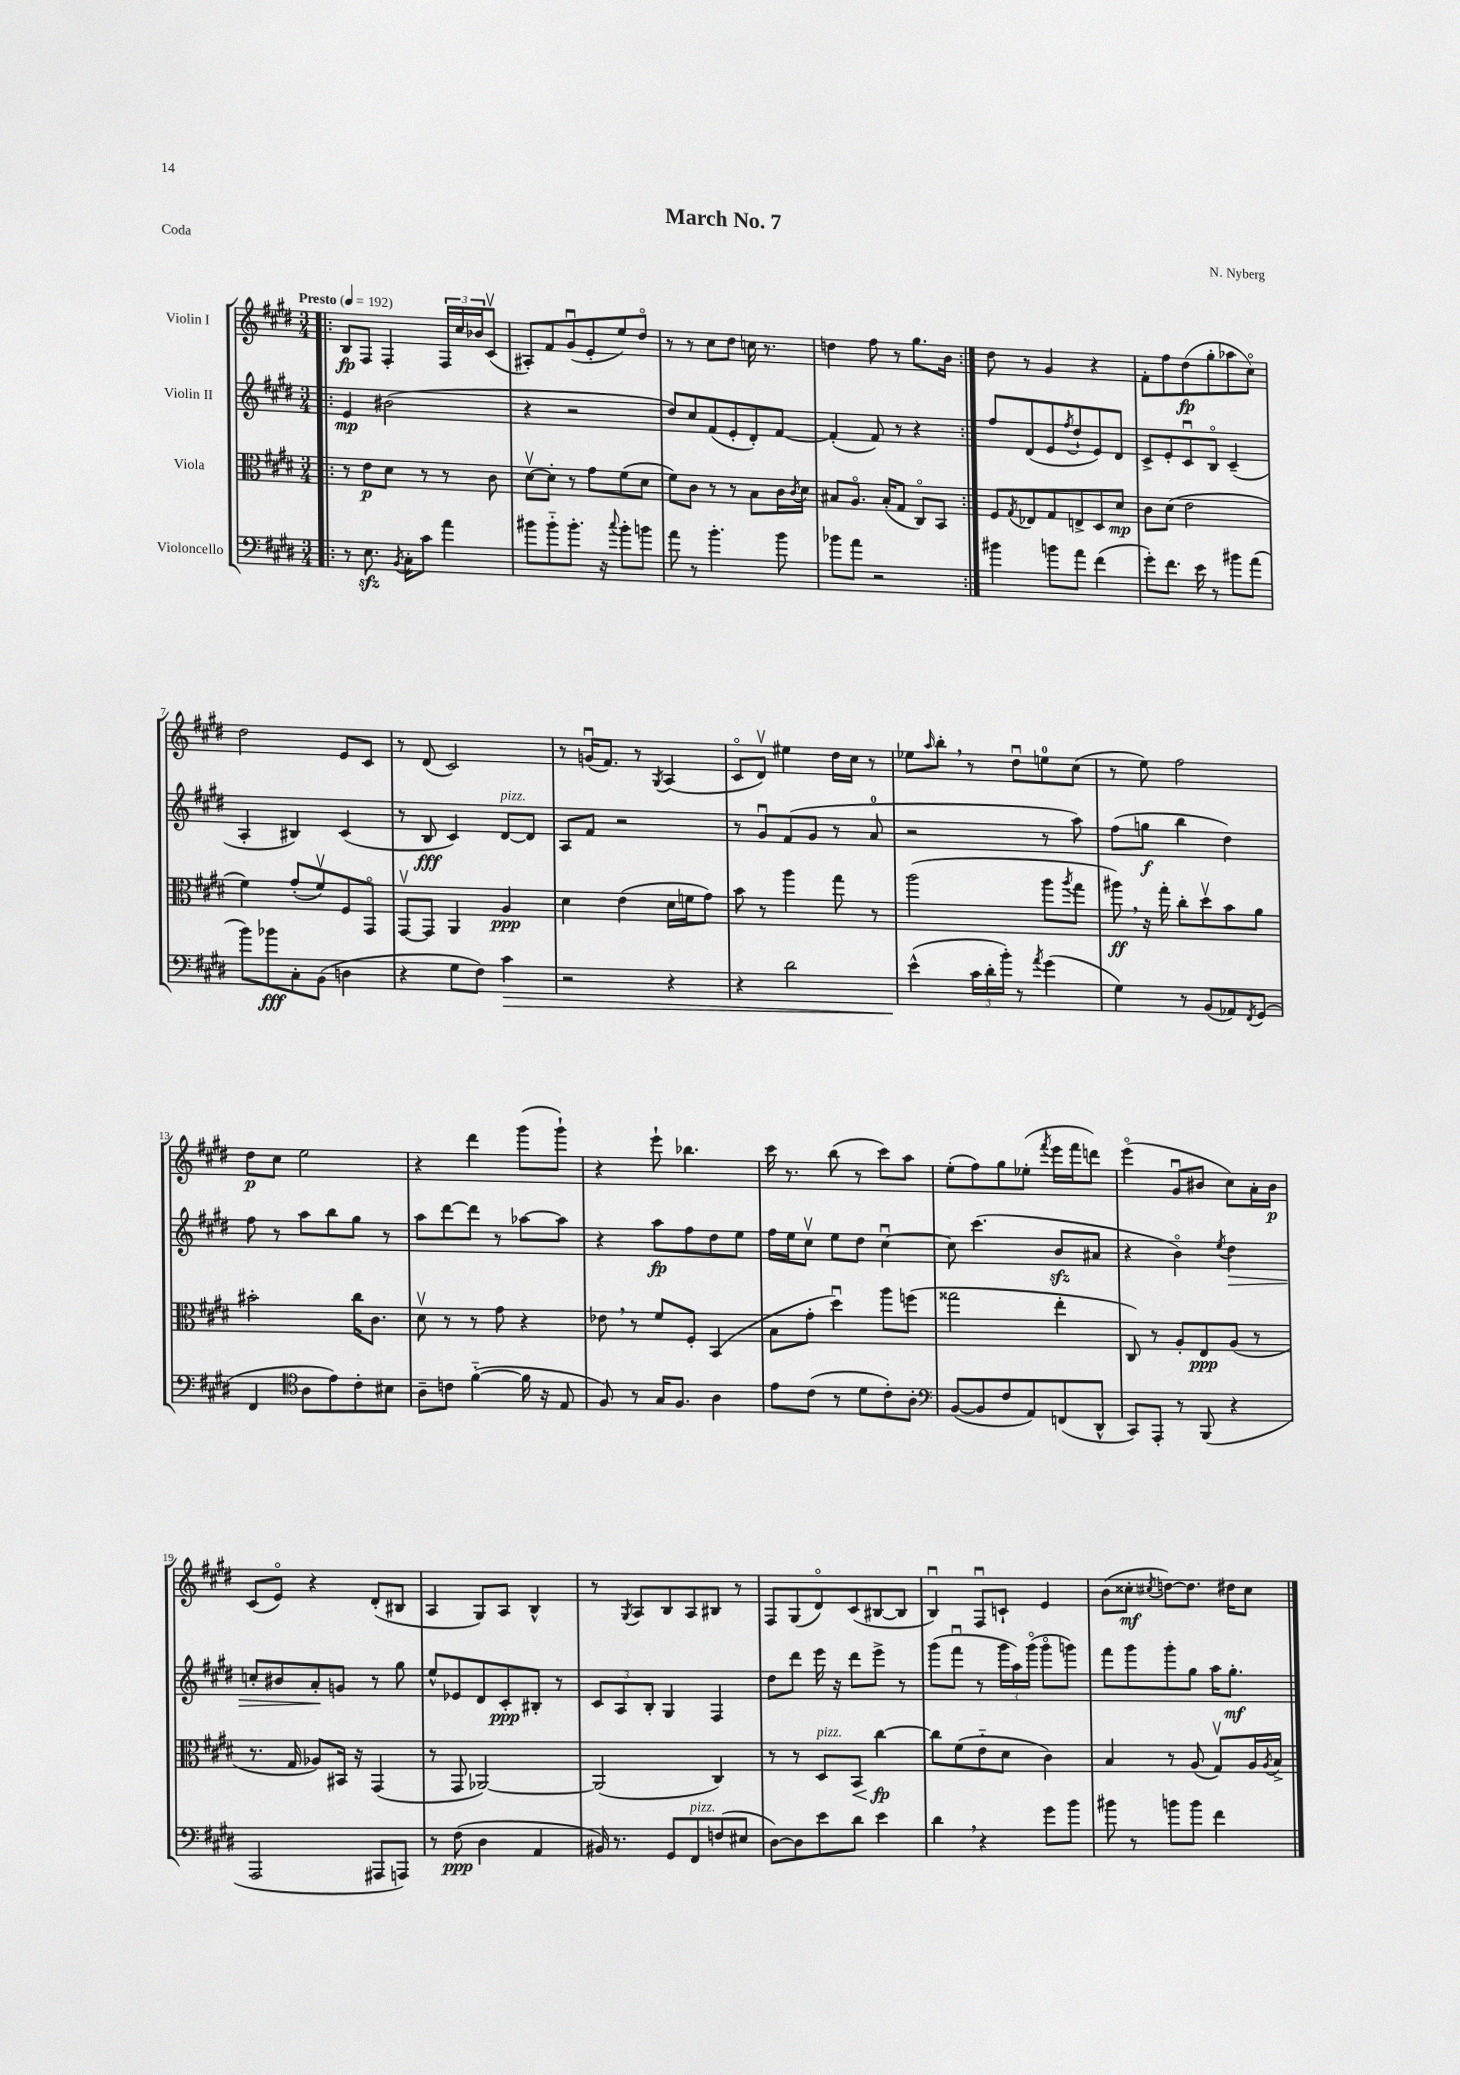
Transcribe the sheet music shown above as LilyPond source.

\header { title = "March No. 7" composer = "N. Nyberg" piece = "Coda" }
<<
\new StaffGroup <<
\new Staff = "s0" \with { instrumentName = "Violin I" } {
    \clef treble \key e \major \numericTimeSignature \time 3/4 \tempo "Presto" 4 = 192
    \repeat volta 2 { \bar ".|:" b8\fp fis8 fis4-. \tuplet 3/2 { fis16 cis''16 bes'16 } cis'8\upbow( |
    ais8-.) fis'8 gis'8\downbow( e'8-. e''8) dis''8\flageolet |
    r8 r8 cis''8 dis''8 c''16 r8. |
    d''4 fis''8 r8 gis''8. b'16 | }
    dis''8 r8 gis'4 r4 |
    fis'8-. fis''8 dis''8\fp( gis''8-. aes''8 cis''8\flageolet) |
    dis''2 e'8 cis'8 |
    r8 dis'8( cis'2) |
    r8 g'16\downbow( fis'8.) r8 \acciaccatura { gis8 } a4( |
    cis'8\flageolet dis'8\upbow) eis''4 dis''16 cis''16 r8 |
    ees''8 \grace { a''16 } b''8-. \breathe r8 dis''8\downbow e''8-0 cis''8( |
    r8 e''8) fis''2 |
    dis''8\p cis''8 e''2 |
    r4 dis'''4 gis'''8( gis'''8-!) |
    r4 e'''8-! bes''4. |
    cis'''16 r8. b''8( r8 cis'''8) a''8 |
    e''8-.( fis''8) gis''8 ees''8-.( \acciaccatura { fis'''8 } e'''16 fis'''16 d'''8) |
    e'''4\flageolet( gis'8\downbow bis'8 cis''8) a'16-. bis'16\p |
    cis'8( e'8\flageolet) r4 dis'8-.( bis8 |
    a4 gis8) a8 b4-^ |
    r8 \acciaccatura { gis8 } a8 b8 a8 bis8 r8 |
    fis8 gis8( dis'8\flageolet) cis'8( bis8~ bis8 |
    b4\downbow) fis8\downbow c'8-! e'4 |
    b'8( cisis''8-.\mf \acciaccatura { cis''8 } d''8~) d''8. dis''16 cis''8 \bar "|." |
}
\new Staff = "s1" \with { instrumentName = "Violin II" } {
    \clef treble \key e \major \numericTimeSignature \time 3/4
    \repeat volta 2 { \bar ".|:" e'4\mp bis'2( |
    r4 r2 |
    dis''8) cis''8 fis'8( e'8-. dis'8-.) fis'8~ |
    fis'4-.( fis'8) r8 r4 | }
    fis''8 dis'8( e'8 \acciaccatura { fis''8 } dis''8-! e'8) dis'8 |
    cis'8-> e'8-. cis'8\downbow b8\flageolet cis'4--( |
    a4-. bis4) cis'4( |
    r8 b8\fff cis'4) dis'8~^\markup { \italic "pizz." } dis'8 |
    a8 fis'8 r2 |
    r8 gis'8\downbow fis'8( gis'8 r8 a'8-0 |
    r2 r8 a''8) |
    fis''8( g''8\f b''4 dis''4) |
    fis''8 r8 a''8 b''8 gis''8 r8 |
    a''8 dis'''8~ dis'''8 r8 aes''8~ aes''8 |
    r4 a''8\fp fis''8 dis''8 e''8 |
    fis''16 e''16 cis''8\upbow e''8 dis''8 cis''4~\downbow |
    cis''8 cis'''4.( b'8\sfz ais'8 |
    r4 b'4\flageolet) \acciaccatura { e''8 } dis''4\> |
    c''8-. bis'8 a'8-.\! g'8 r8 gis''8 |
    e''8-^ ees'8 dis'8 cis'8-.\ppp bis8-. r8 |
    \tuplet 3/2 { cis'8 a8 b8-. } gis4 fis4 |
    dis''8 dis'''8 e'''16 r16 dis'''8 e'''8-> r8 |
    gis'''8( fis'''8\downbow r8 \tuplet 3/2 { gis'''16 a''16) gis'''16\flageolet( } gis'''8\flageolet g'''8) |
    fis'''8 gis'''8 gis'''8-. gis''8 a''16 gis''8.-.\mf \bar "|." |
}
\new Staff = "s2" \with { instrumentName = "Viola" } {
    \clef alto \key e \major \numericTimeSignature \time 3/4
    \repeat volta 2 { \bar ".|:" r8 e'8\p dis'8 r8 r8 cis'8 |
    dis'8~\upbow dis'8-. r8 gis'8 fis'8( dis'8 |
    fis'8) cis'8 r8 r8 b8 cis'16 \acciaccatura { cis'8 } dis'16 |
    bis8 a8.\flageolet bis16-.( gis8 cis8\flageolet) b,8 | }
    fis8 \acciaccatura { gis8 } ees8 gis8 e8-> dis8 dis'8\mp |
    cis'8 dis'8( e'2 |
    fis'4) gis'8-.( fis'8\upbow) fis8 gis,8\flageolet |
    gis,8~\upbow gis,8 a,4 a4\ppp |
    dis'4 e'4( dis'16 f'16 gis'8) |
    b'8 r8 a''4 gis''8 r8 |
    a''2( a''8 \acciaccatura { a''8 } gis''8 |
    ais''8\ff) \breathe r16 gis''16-. cis''8-. dis''8\upbow b'8 a'8 |
    bis'2-. cis''16 cis'8. |
    dis'8\upbow r8 r8 gis'8 r4 |
    ees'8 \breathe r8 fis'8 fis8-. b,4( |
    b8 gis'8-. dis''4\downbow) a''8 f''8( |
    gisis''2 e''4-. |
    cis8) r8 a8-. e8\ppp a8( r8 |
    r8. gis16 aes8) bis,16 r16 gis,4( |
    r8 gis,8 aes,2~) |
    aes,2( cis4) |
    r8 r8 dis8^\markup { \italic "pizz." } b,8\< cis''4~\fp\! |
    cis''8 fis'8( e'8-_ dis'8 cis'4) |
    b4 r8 a8( gis8\upbow) a16 \acciaccatura { a8 } b16-> \bar "|." |
}
\new Staff = "s3" \with { instrumentName = "Violoncello" } {
    \clef bass \key e \major \numericTimeSignature \time 3/4
    \repeat volta 2 { \bar ".|:" r8 e8.\sfz \acciaccatura { b,8 } cis16-. cis'8 a'4 |
    bis'8 bis'8-_ bis'8.-. r16 \appoggiatura { cis''8 } bis'8-. b'8 |
    a'8 r8 b'4.-. b'8 |
    bes'8 a'8 r2 | }
    bis'4 b'8 a'8 fis'4( |
    gis'8-.) fis'8. e'16 r8 bis'8 a'8( |
    b'8) bes'8\fff cis8-. b,8( d4 |
    r4 gis8 fis8) cis'4\> |
    r2 r4 |
    r4 dis'2 |
    e'4-^\!( \tuplet 3/2 { cis'16 dis'16-. b'16-.) } r8 \acciaccatura { a'8 } gis'4( |
    gis4) r8 b,8( aes,8) \acciaccatura { fis,8 } gis,8( |
    fis,4 \clef tenor a8 e'8) cis'8-. bis8 |
    a8-- c'8 fis'4~-_( fis'16 r16 e8 |
    fis8) r8 gis16 fis8. a4 |
    e'8 cis'8( r8 dis'8 cis'8-.) a8-. |
    \clef bass b,8~( b,8 fis8 a,8) f,8( dis,8-^ |
    cis,8) a,,8-. r8 b,,8( r4 |
    a,,2 ais,,8 a,,8) |
    r8 fis8\ppp( dis4 a,4 |
    bis,16) r8. gis,8 fis,8^\markup { \italic "pizz." } f8( eis8 |
    dis8~) dis8 e'8 dis'8 e'4 |
    dis'4 \breathe r4 gis'8 b'8 |
    bis'8 r8 b'8 b'8 fis'4 \bar "|." |
}
>>
>>
